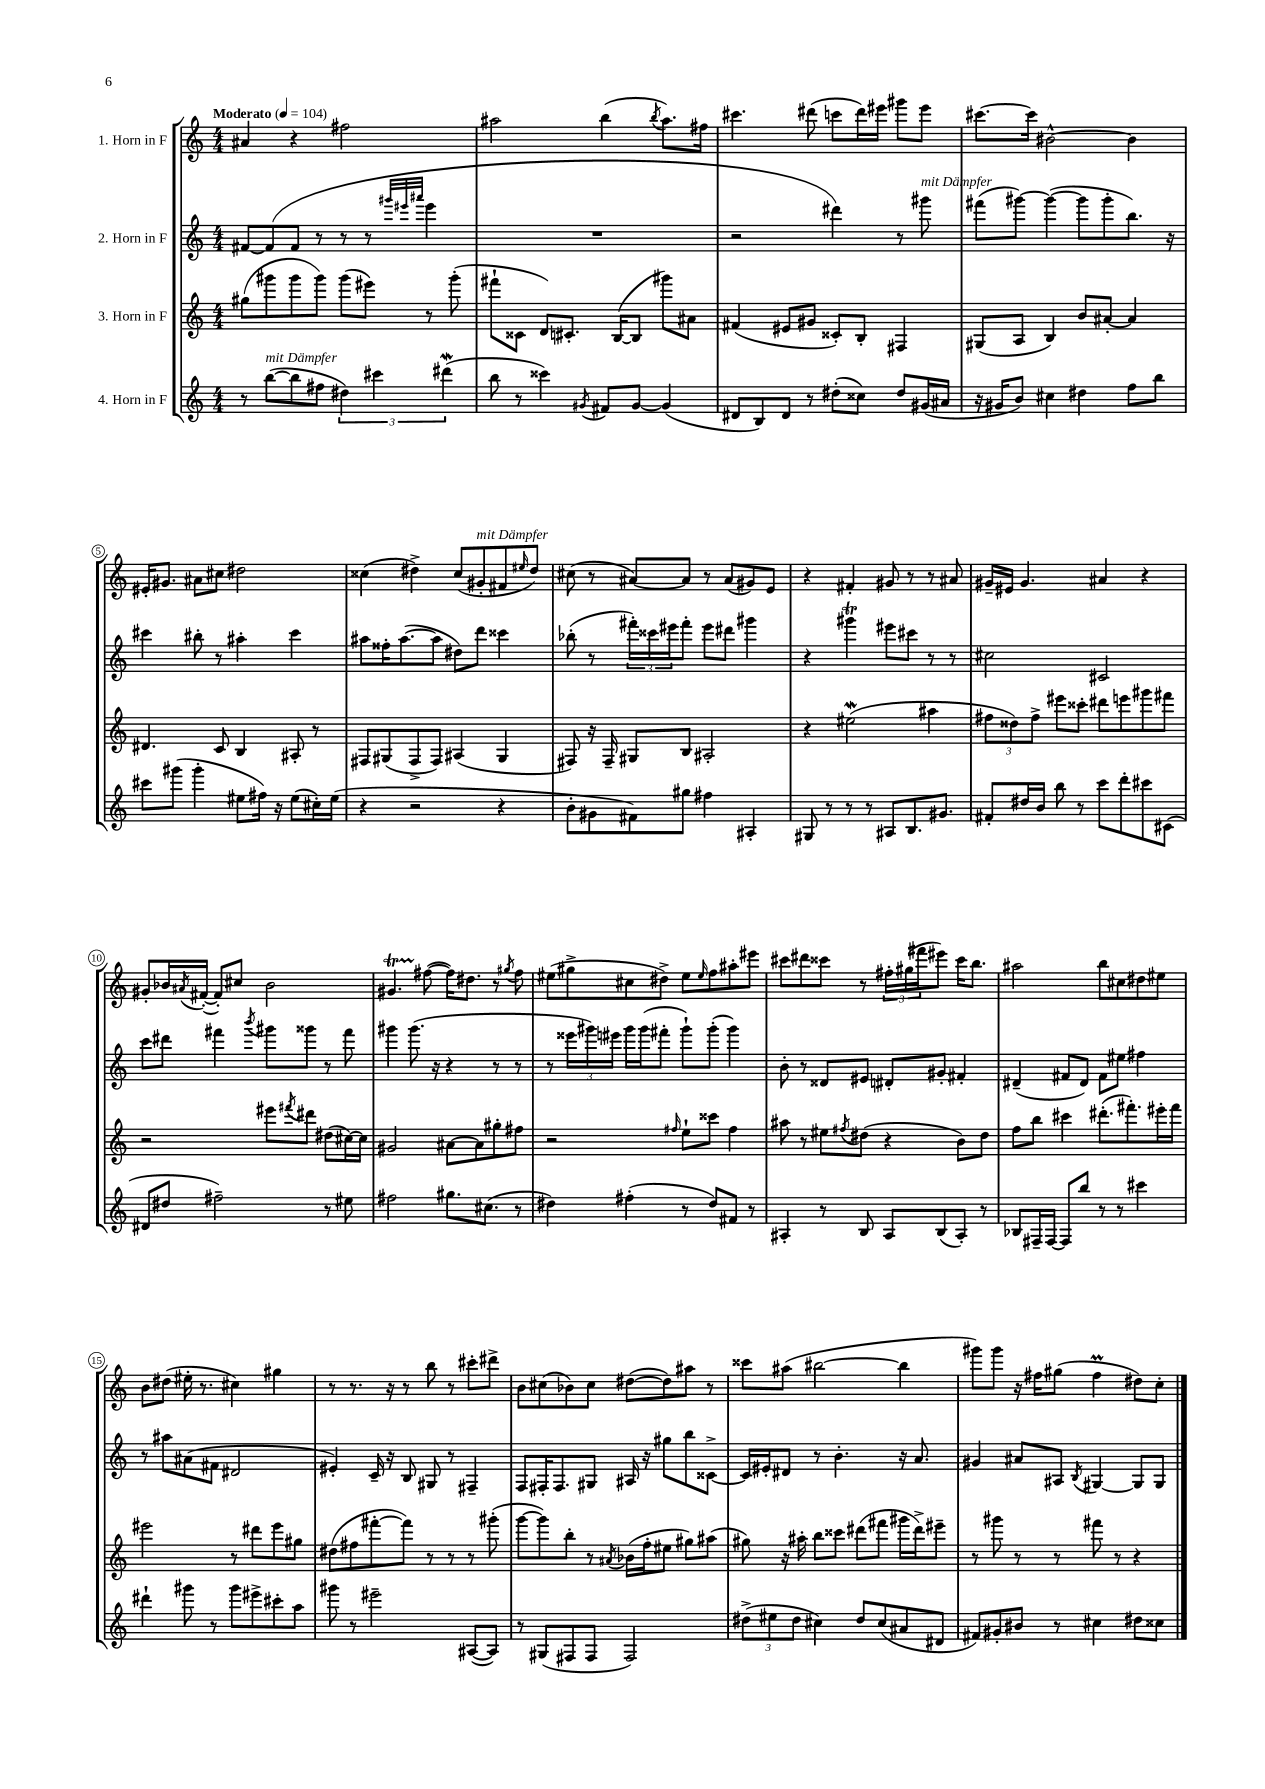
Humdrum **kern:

**kern	**kern	**kern	**kern
*staff4	*staff3	*staff2	*staff1
*clefG2	*clefG2	*clefG2	*clefG2
*k[]	*k[]	*k[]	*k[]
*M4/4	*M4/4	*M4/4	*M4/4
*MM104	*MM104	*MM104	*MM104
8r	(8gg#	[8f#	4a#
([8bb	8ggg#	(8f#]	.
8bb]	8ggg#	8f#	4r
8ff#	8ggg#)	8r	.
6dd#)	(8ggg#	8r	2ff#
.	8eee#)	8r	.
6ccc#	.	.	.
.	.	32qqggg#	.
.	.	32qqeee#	.
.	.	32qqaaa#	.
.	8r	4eee#	.
(6ddd#	.	.	.
.	(8ggg#'	.	.
=	=	=	=
8bb	8fff#`	1r	2aa#
8r	8c##	.	.
4ccc##)	8d)	.	.
.	8.c#'	.	.
8qg#	.	.	.
8f#	.	.	(4bb
.	([16B	.	.
[8g#	8B]	.	.
.	.	.	8qbb
(4g#]	8ggg#)	.	8.aa#)
.	8a#	.	.
.	.	.	16ff#
=	=	=	=
8d#	(4f#	2r	4.ccc#
8B)	.	.	.
8d#	8e#	.	.
8r	8g#	.	(8ddd#
(8dd#'	8c##')	4ddd#)	8ccc
8cc##)	8B'	.	16ddd#)
.	.	.	16eee#
8dd#	4F#	8r	8ggg#
(16g#	.	8ggg#	8eee#
16a#	.	.	.
=	=	=	=
16r	(8G#	(8fff#	[8.ccc#
16g#	.	.	.
8b)	8A	[8ggg#)	.
.	.	.	16ccc#]
4cc#	4B)	(4ggg#_	[2b#^^
4dd#	8b	8ggg#]	.
.	[8a#'	8ggg#'	.
8ff	4a#]	8.bb)	4b#]
8bb	.	.	.
.	.	16r	.
=	=	=	=
8ccc#	4.d#	4ccc#	16e#'
.	.	.	8.g#
(8ggg#	.	.	.
4ggg#'	.	8bb#'	8a#
.	8c	8r	8cc#
8ee#	4B	4aa#'	2dd#
16ff#)	.	.	.
16r	.	.	.
(8ee#	8A#'	4ccc#	.
16cc#')	8r	.	.
(16ee#	.	.	.
=	=	=	=
4r	8F#	8aa#	(4cc##
.	(8G#	16ff##'	.
.	.	([8.aa#	.
2r	8F#^	.	4dd#^)
.	8F#)	8aa#]	.
.	(4A#	8dd#)	(8cc##
.	.	8ddd	8g#'
4r	4G#	4ccc##	8f#
.	.	.	16qqee#
.	.	.	8dd#)
=	=	=	=
8b'	8F#)	(8bb-'	(8cc#
8g#	16r	8r	8r
.	16F#~	.	.
8f#)	8G#	24fff#')	[8a#)
.	.	24ccc##	.
.	.	24eee#	.
8gg#	8B	8fff#'	8a#]
4ff#	2A#'	8eee#	8r
.	.	8ddd#	(8a#
4A#'	.	4ggg#	8g#)
.	.	.	8e
=	=	=	=
8G#	4r	4r	4r
8r	.	.	.
8r	(2ee#	4ggg#	4f#'
8r	.	.	.
8A#	.	8eee#	8g#
8.B	.	8ccc#	8r
.	4aa#	8r	8r
8.g#	.	.	.
.	.	8r	8a#
=	=	=	=
8f#'	12ff#	2cc#	16g#~
.	.	.	16e#
.	12dd##)	.	.
16dd#	.	.	4.g#
.	12ff#^	.	.
16b	.	.	.
8bb	8eee#	.	.
8r	8ccc##'	.	.
8ccc	8ddd#	2c#	4a#
8ddd'	8eee	.	.
8ccc#	8ggg#	.	4r
(8c#	8fff#	.	.
=	=	=	=
8d#	2r	8ccc	8g#'
8dd#	.	8ddd#	16b-
.	.	.	8qa#
.	.	.	([16f#'
2ff#~)	.	4fff#	8f#'])
.	.	.	8cc#
.	.	8qbbb	.
.	8eee#	8ggg#	2b-
.	8qfff#	.	.
.	8ddd#	8ggg##	.
8r	(8dd#	8r	.
8ee#	[16cc#)	8fff#	.
.	16cc#]	.	.
=	=	=	=
2ff#	2g#	4ggg#	4.g#
.	.	(8.ggg#	.
.	.	.	([8ff#
.	.	16r	.
8.gg#	[8a#	4r	16ff#])
.	.	.	8.dd#
.	8a#]	.	.
(8.cc#	.	.	.
.	8gg#'	8r	8r
.	.	.	8qgg#
8r	8ff#	8r	8ff#
=	=	=	=
4dd#)	2r	8r	(8ee#
.	.	24eee##	8gg#^
.	.	24ggg#)	.
.	.	24eee#	.
(4ff#'	.	16ggg#	8cc#
.	.	(16ggg#	.
.	.	8fff#'	8dd#^)
.	16qqff#	.	.
8r	8ee`	8ggg#`)	8ee#
.	.	.	16qqee#
8dd#)	8ccc##	(8ggg#'	8ff
8f#	4ff#	4ggg#)	8aa#'
8r	.	.	8eee#
=	=	=	=
4A#'	8aa#	8b'	8ccc#
.	8r	8r	8ddd#
8r	8ee#	8d##	8ccc##
.	8qff#	.	.
8B	(8dd#	8e#	8r
8A#	4r	8d#'	24ff#'
.	.	.	(24gg#
.	.	.	24fff#
(8B	.	8g#'	8eee#)
8A#')	8b)	4f#'	16ccc##
.	.	.	8.bb
8r	8dd#	.	.
=	=	=	=
8B-	8ff	(4d#~	2aa#
16F#~	8bb	.	.
[16F#	.	.	.
8F#]	4ccc#	8f#	.
8bb	.	8d#)	.
8r	(8.ddd#'	8f#	8bb
8r	.	8ee#	8cc#
.	8.fff#')	.	.
4ccc#	.	4ff#	8dd#
.	16eee#'	.	8ee#
.	16fff#	.	.
=	=	=	=
4ddd#`	2eee#	8r	8b
.	.	8aa#	(8dd#
8ggg#	.	(8a#	16ee#'
.	.	.	8.r
8r	.	8f#	.
8ggg#	8r	2d#	4cc#)
8eee#^	8ddd#	.	.
8ccc#'	8eee#	.	4gg#
8aa	8gg#	.	.
=	=	=	=
8ggg#	(8dd#	4e#')	8r
8r	8ff#	.	8.r
2eee#~	[8fff#'	16c~	.
.	.	16r	16r
.	8fff#])	8B	8r
.	8r	8G#	8bb
.	8r	8r	8r
([8A#	8r	4F#~	8ccc#'
8A#])	(8ggg#'	.	8ddd#^
=	=	=	=
8r	[8ggg	8F	8b
(8G#	8ggg])	16F#'	(8cc#
.	.	8.F#	.
8F#	8bb'	.	8b-)
8F#	8r	8G#	8cc#
.	8qa#	.	.
2F#)	(16b-	16A#	([8dd#
.	16ff'	16r	.
.	8ee#	8gg#	8dd#])
.	8gg#)	8bb	8aa#
.	(8aa#	[8c##^	8r
=	=	=	=
(12dd#^	8gg#)	16c##]	8ccc##
.	.	16e#'	.
12ee#	.	.	.
.	16r	8d#	(8aa#
12dd#	.	.	.
.	16aa#'	.	.
4cc#)	8bb	8r	[2bb#
.	8ccc##	4.b'	.
8dd#	(8ddd#	.	.
(8cc#	8fff#	.	.
8a#	16ggg#	16r	4bb#]
.	16ddd#^)	8.a	.
8d#	8eee#~	.	.
=	=	=	=
8f#)	8r	4g#	8ggg#)
8g#'	8ggg#	.	8ggg#
8b#	8r	8a#	16r
.	.	.	16ff#
8r	8r	8A#	(8gg#
.	.	8qB	.
4cc#	8fff#	[4G#	4ff#
.	8r	.	.
8dd#	4r	8G#]	8dd#)
8cc##	.	8G#	8cc'
==	==	==	==
*-	*-	*-	*-
